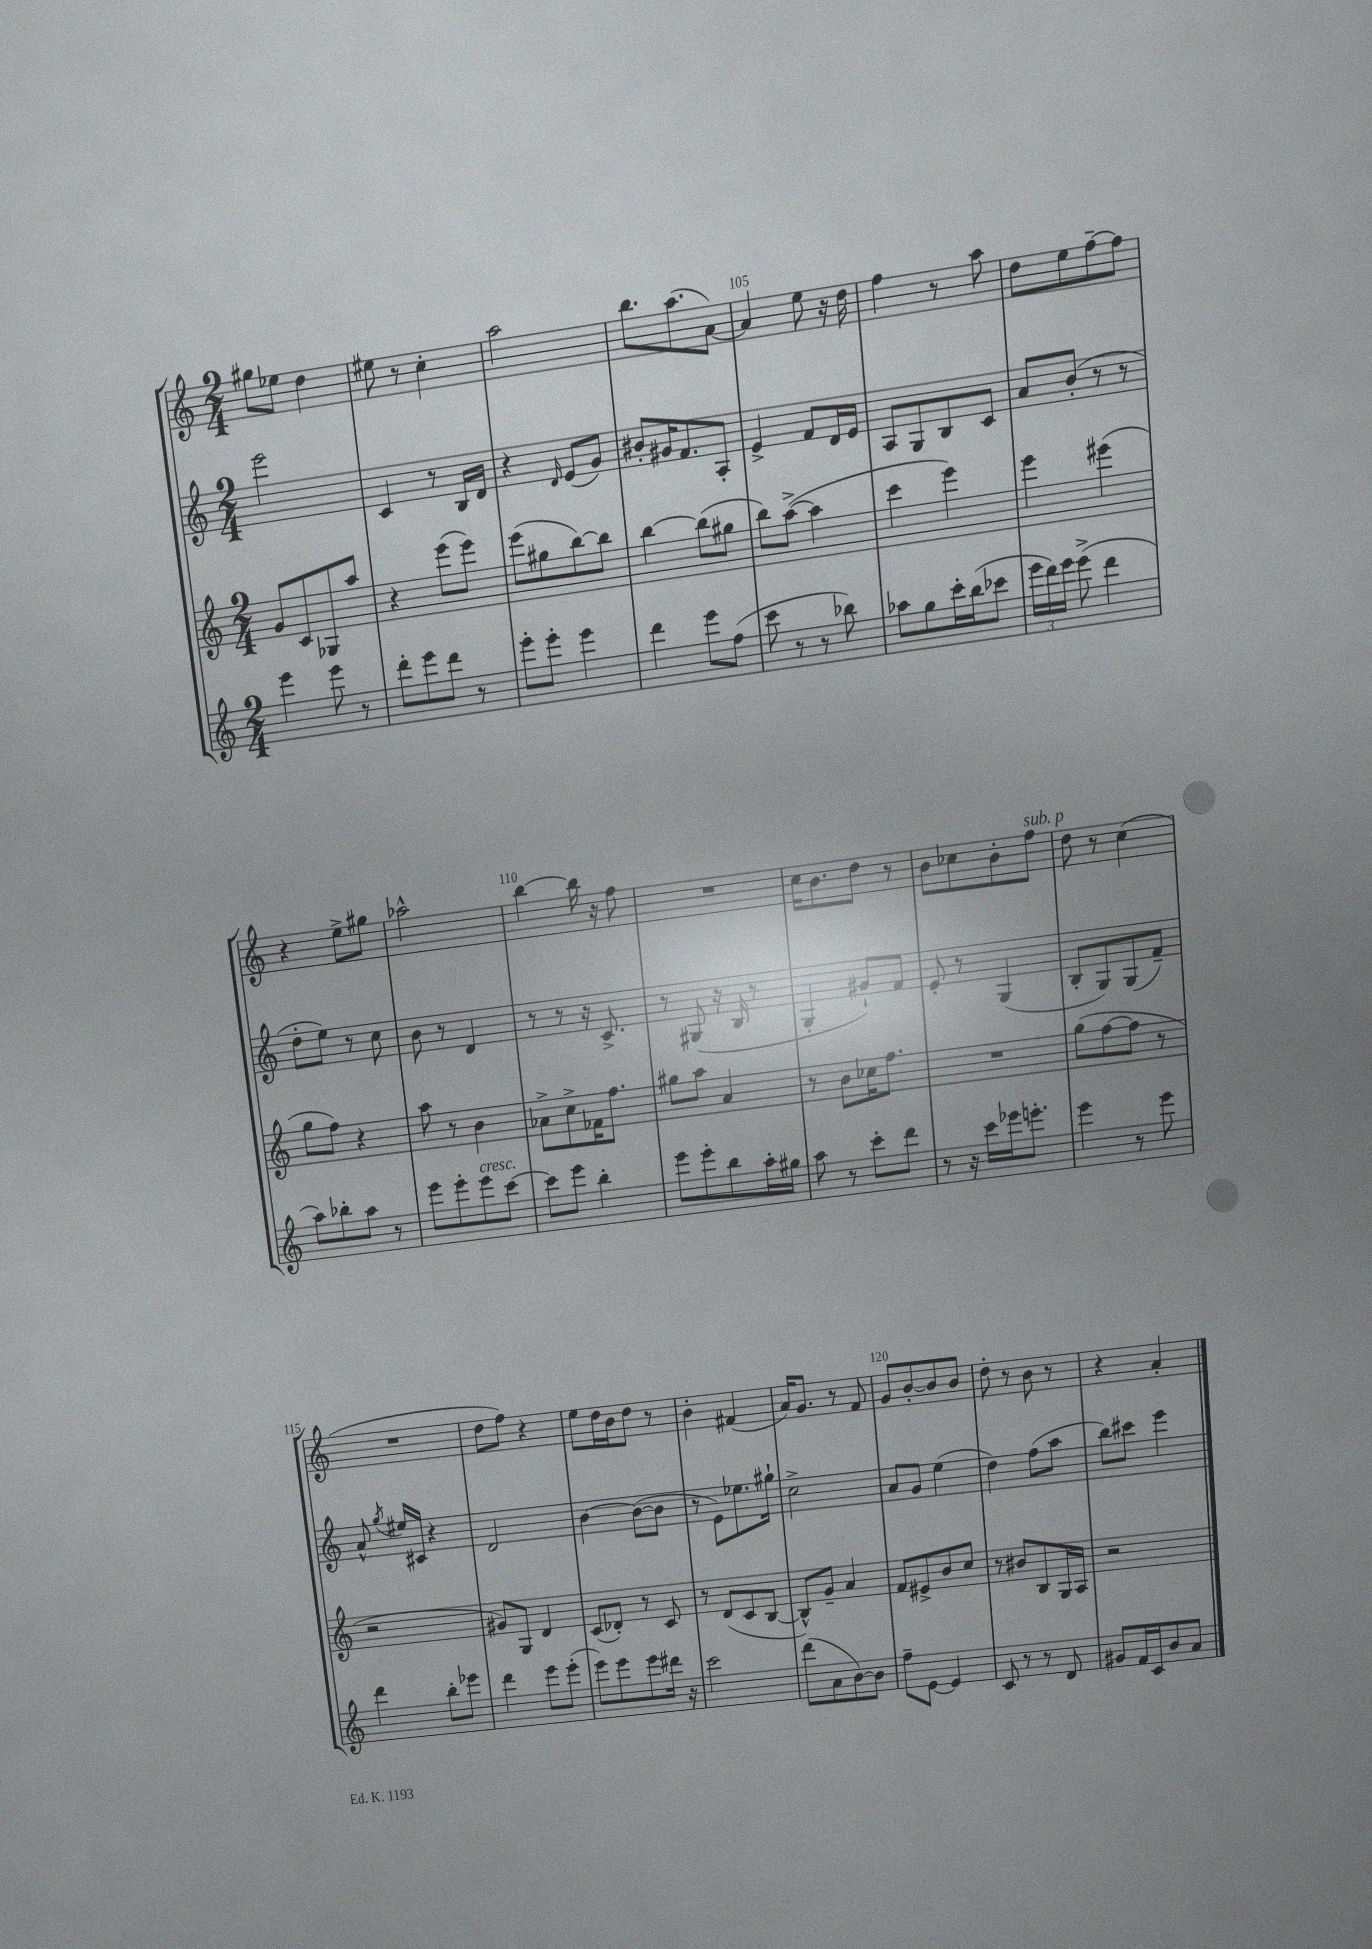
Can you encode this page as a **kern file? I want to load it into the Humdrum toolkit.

**kern	**kern	**kern	**kern
*staff4	*staff3	*staff2	*staff1
*clefG2	*clefG2	*clefG2	*clefG2
*k[]	*k[]	*k[]	*k[]
*M2/4	*M2/4	*M2/4	*M2/4
4eee\	8g/L	2eee\	8gg#\L
.	8c/	.	8ee-\J
8eee\	8G-/	.	4dd\
8r	8aa/J	.	.
=	=	=	=
8ddd'\L	4r	4c/	8ee#\
8eee\	.	.	8r
8ddd\J	(8eee\L	8r	4cc'\
8r	8eee\J)	16B/LL	.
.	.	16d/JJ	.
=	=	=	=
8eee'\L	(8eee\L	4r	2aa\
8eee'\J	8gg#\	.	.
.	.	16qqd/	.
4eee\	[8bb\)	(8e/L	.
.	8bb\]J	8g/J)	.
=	=	=	=
4ddd\	[4bb\	8b#'/L	8.bb\L
.	.	16g#/K	.
.	.	8.f/	(8.aa\
8eee\L	(8bb\]L	.	.
(8ff\J	8gg#\J	8A'/J	[8a\J)
=	=	=	=
8ccc\	8bb\L)	4e^/	4a/]
8r	([8aa^\J	.	.
8r	4aa\]	8f/L	8ee\
8bb-\)	.	16d/L	16r
.	.	16e/JJ	16dd\
=	=	=	=
8aa-\L	4ccc\	8A/L	4ff\
8gg\	.	8G/	.
16ccc'\L	4eee\)	8B/	8r
(16bb\J	.	.	.
8ccc-\J	.	8c/J	8aa\
=	=	=	=
24eee\LL	4eee\	8a/L	8dd\L
24ddd\)	.	.	.
24eee\JJ	.	.	.
(8eee^\	.	(8b'/J	8ee\
4ddd\	(4eee#\	8r	[8ff~\
.	.	8r	8ff\]J
=	=	=	=
8aa\L)	8gg\L	8dd'\L	4r
8bb-'\	8ff\J)	8ee\J)	.
8aa\J	4r	8r	8ee^\L
8r	.	8cc\	8gg#\J
=	=	=	=
8eee\L	8aa\	8b\	2aa-^^\
8eee'\	8r	8r	.
8eee\	4b\	4d/	.
[8ccc\J	.	.	.
=	=	=	=
8ccc\]L	8a-^\L	8r	[4bb\
8eee\J	8cc^\	8r	.
4bb'\	16f-\K	16r	16bb\]
.	8.ff\J	8.c^/	16r
.	.	.	8ff\
=	=	=	=
8eee\L	8gg#\L	8r	2r
8eee'\	8aa\J	(8G#/	.
8bb\	4a/	16r	.
.	.	16B/	.
16aa'\L	.	8r	.
16gg#\JJ	.	.	.
=	=	=	=
8aa\	8r	4G'/	16cc\LK
.	.	.	8.b\
8r	8b\L	.	.
8ccc'\L	16cc-\K	8g#`/L)	8dd\J
.	8.ff\J	.	.
8ddd\J	.	8f/J	8r
=	=	=	=
8r	2r	8e'/	8b\L
16r	.	8r	8cc-\
16ccc\LL	.	.	.
16eee-\J	.	(4G/	8b'\
8.eee'\J	.	.	.
.	.	.	8ff\J
=	=	=	=
4eee\	(8gg\L	8B'/L	8dd\
.	[8ff\	8G/)	8r
8r	8ff\]J	(8G/	(4cc\
8eee\	8r	8f~/J)	.
=	=	=	=
4ddd\	2r	8a^^/	2r
.	.	8qgg/	.
.	.	16ee#/LL	.
.	.	16c#/JJ	.
8bb'\L	.	4r	.
8eee-\J	.	.	.
=	=	=	=
4ddd\	8g#/L)	2d/	8dd\L
.	8G/J	.	8ff\J)
8eee\L	4d/	.	4r
(8eee'\J	.	.	.
=	=	=	=
8eee\L)	(8c/L	[4b\	8ee\L
8eee\	8d-'/J)	.	16dd\L
.	.	.	16b\J
8eee\	8r	(8b\_L	8dd\J
16ddd#\Jk	8c/	8b\]J	8r
16r	.	.	.
=	=	=	=
2ccc\	8r	8r	4b'\
.	(8d/L	8e\L)	.
.	8c/	8.ee-\	(4f#/
.	[8B/J	.	.
.	.	16gg#`\Jk	.
=	=	=	=
(8ddd\L	8B^^/]L)	2cc^\	16a/LK)
.	.	.	8.g/J
8a\	8g~/J	.	.
[8b\)	4a/	.	8r
8b\]J	.	.	8f/
=	=	=	=
8ff~\L	8f/L	8a/L	8g/L
[8e\J	8e#^/	8g/J	[8b'/
4e/]	8b/	(4ee\	8b/]
.	8cc/J	.	8b/J
=	=	=	=
8c/	8r	4dd\)	8dd'\
8r	8b#/L	.	8r
8r	8B/	(8ff\L	8b\
8d/	16G/L	8aa\J	8r
.	16A/JJ	.	.
=	=	=	=
8g#/L	2r	8bb\L)	4r
16f/L	.	8ccc#\J	.
16c/J	.	.	.
8b/	.	4eee\	4a'/
8a/J	.	.	.
==	==	==	==
*-	*-	*-	*-
